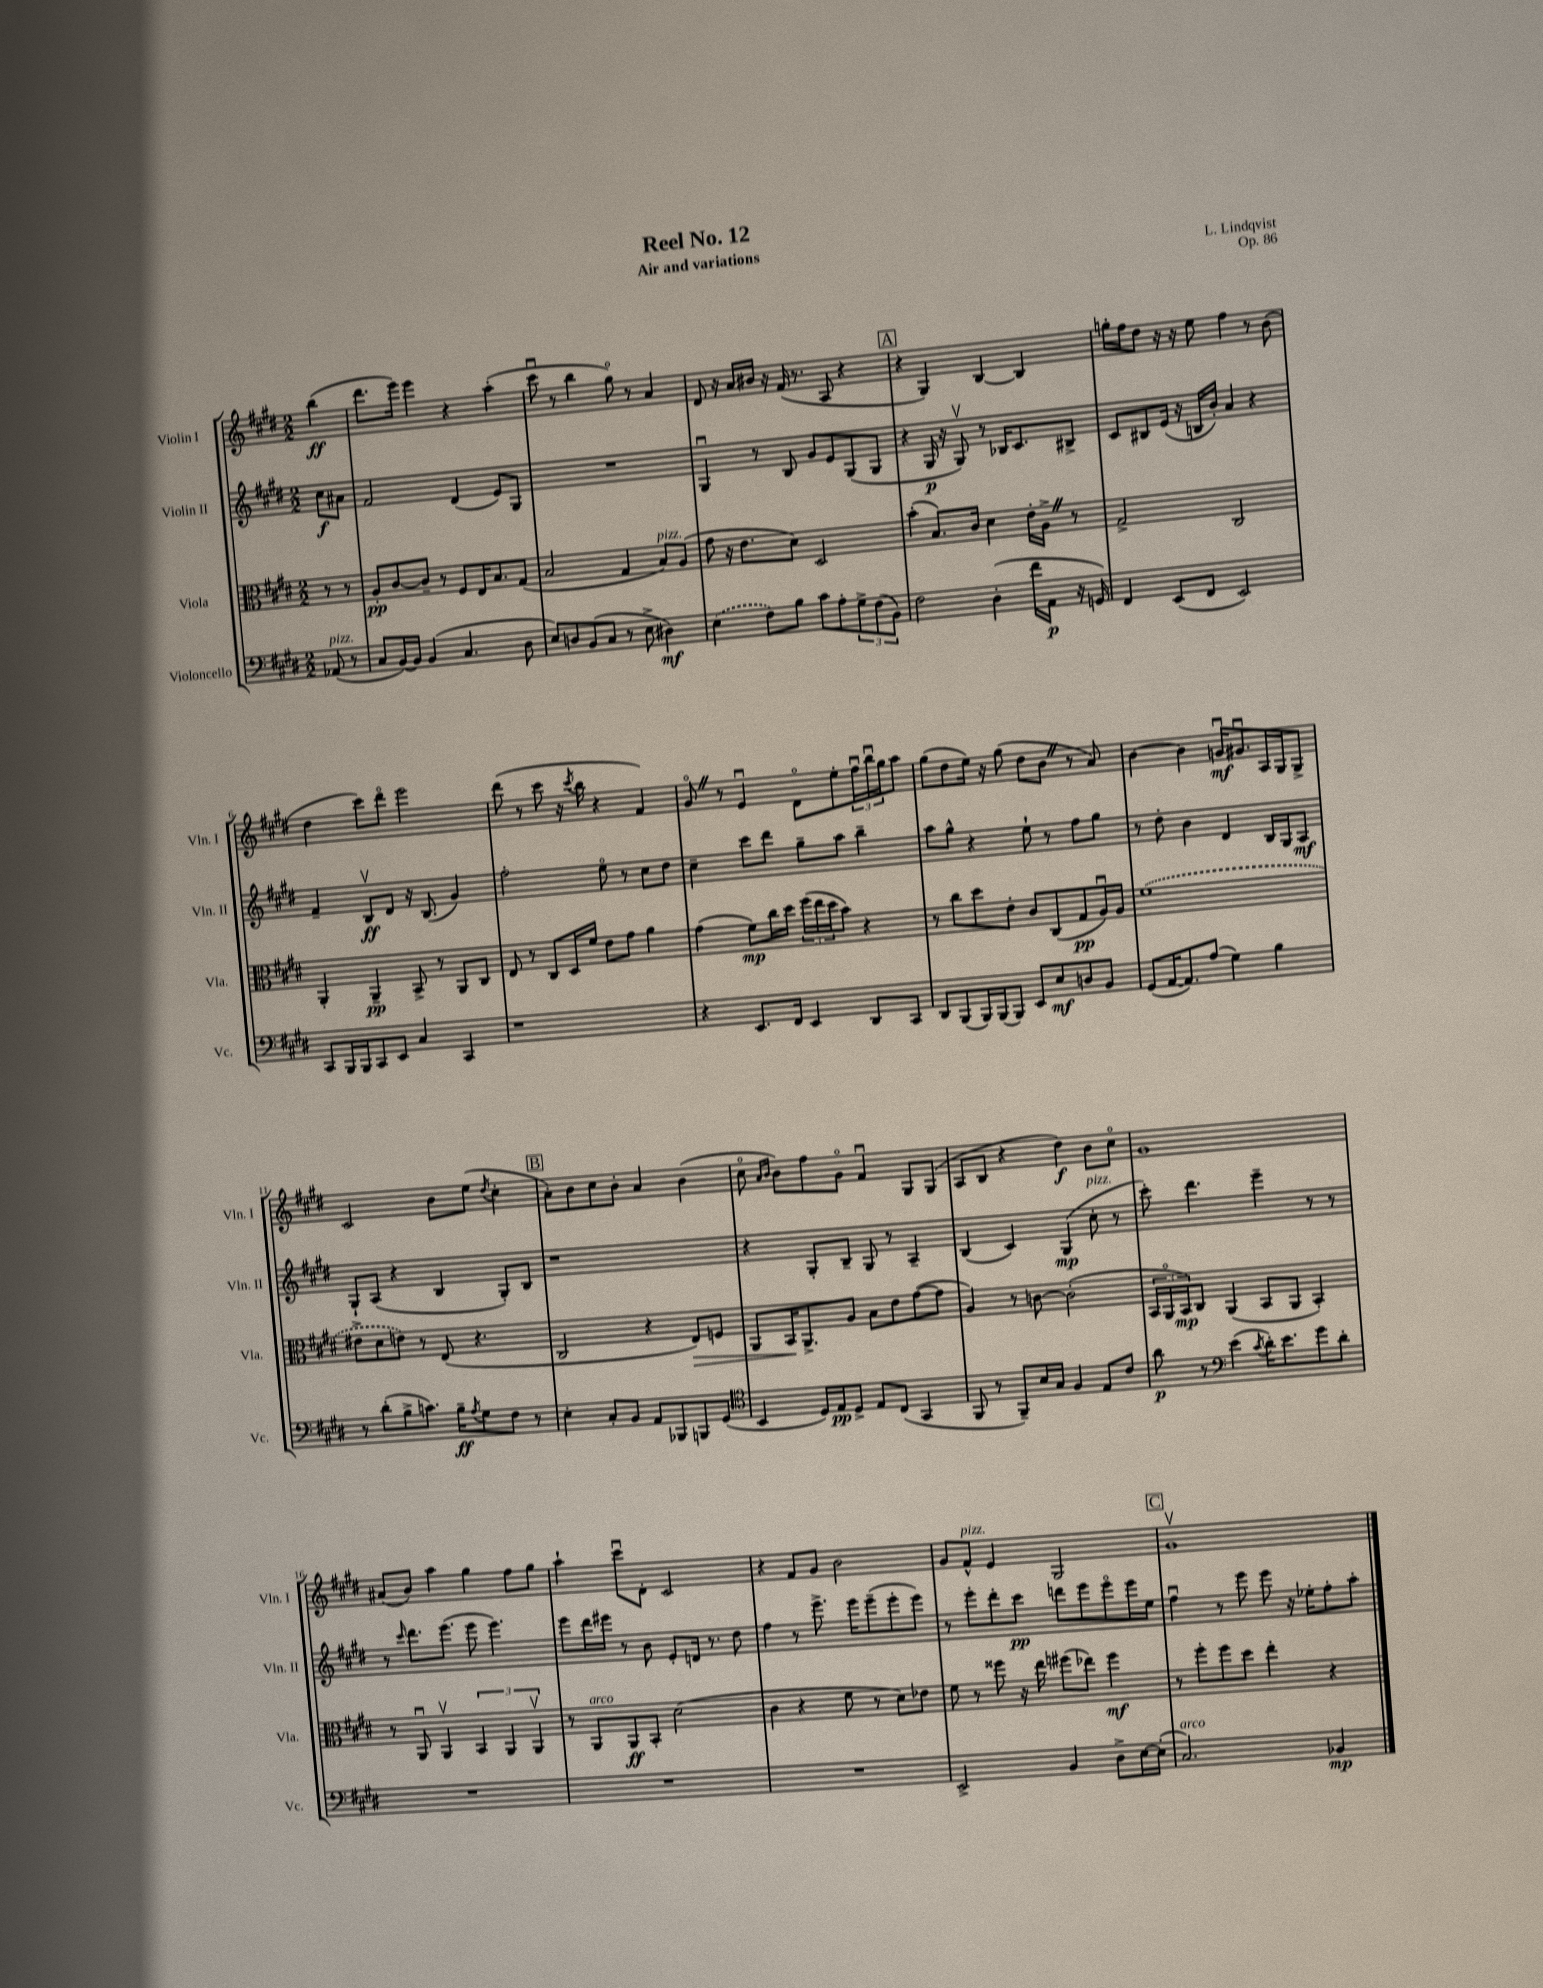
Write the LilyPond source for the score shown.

\header { title = "Reel No. 12" composer = "L. Lindqvist" subtitle = "Air and variations" opus = "Op. 86" }
<<
\new StaffGroup <<
\new Staff = "s0" \with { instrumentName = "Violin I" shortInstrumentName = "Vln. I" } {
    \clef treble \key e \major \numericTimeSignature \time 2/2 \partial 4
    b''4\ff( |
    dis'''8. e'''16) e'''4 r4 a''4-.( |
    cis'''8\downbow r8 b''4 gis''8\flageolet) r8 a'4 |
    dis'8 r16 a'16 bis'16 r16 fis'16( r8. a8 r4 |
    \mark \markup { \box "A" } r4 gis4) b4~ b4 |
    g''16-. fis''16 dis''8 r16 r16 e''8 fis''4 r8 b'8( |
    dis''4 cis'''8) dis'''8\flageolet e'''2 |
    dis'''8( r8 cis'''8 r16 \acciaccatura { cis'''8 } b''16 r4 fis'4) |
    gis'8\flageolet \once \override BreathingSign.text = \markup { \musicglyph "scripts.caesura.straight" } \breathe r8 e'4\downbow dis'8\flageolet e''8-. \tuplet 3/2 { fis''16\downbow b''16\downbow gis''16 } a''8 |
    gis''8( dis''8 e''16) r16 gis''8( dis''8 b'8 \once \override BreathingSign.text = \markup { \musicglyph "scripts.caesura.straight" } \breathe r8 a'8) |
    b'4~ b'4 g'16\downbow\mf gis'8.\downbow a16 gis16 gis8-> |
    cis'2 b'8 e''8( \acciaccatura { dis''8 } cis''4-. |
    \mark \markup { \box "B" } a'8-.) b'8 cis''8 b'8-. a'4 b'4( |
    cis''8\flageolet \grace { a'16 b'16 } b'8) fis''8 gis'8\flageolet fis'4\downbow gis8 gis8( |
    a8 b8 r4 dis''4\f) b'8 cis''8\flageolet |
    gis'1 |
    ais'8( b'8) a''4 gis''4 fis''8 gis''8 |
    a''4-! cis'''8\downbow dis'8-. cis'2 |
    r4 fis'8 gis'8 b'2 |
    gis'8 fis'8-^^\markup { \italic "pizz." } e'4 gis2 |
    \mark \markup { \box "C" } gis'1\upbow \bar "|." |
}
\new Staff = "s1" \with { instrumentName = "Violin II" shortInstrumentName = "Vln. II" } {
    \clef treble \key e \major \numericTimeSignature \time 2/2 \partial 4
    cis''8\f ais'8 |
    fis'2 dis'4( e'8) gis8 |
    R1 |
    gis4\downbow r8 b8 gis'8 e'8 gis8( gis8 |
    \mark \markup { \box "A" } r4 gis16\p r16 gis8\upbow) r8 bes16 cis'8. bis8-> |
    cis'8 bis8 e'16( r16 b16 b'16-.) a'4 r4 |
    fis'4-- b8\upbow\ff dis'8 r16 b8.( gis'4) |
    fis''2-. e''8\flageolet r8 cis''8 dis''8 |
    cis''4-- cis'''8 dis'''8 gis''8-- a''8 b''4-- |
    a''8 gis''8-^ r4 e''8-! r8 fis''8 gis''8 |
    r8 dis''8-. b'4 dis'4 b16 gis16 a8\mf |
    gis8-! a8( r4 b4 gis8-.) b8 |
    \mark \markup { \box "B" } r1 |
    r4 gis8-. b8-- gis8 r8 a4-- |
    b4( cis'4) gis4\mp( cis''8-.^\markup { \italic "pizz." } r8 |
    cis'''8-.) dis'''4. e'''4-- r8 r8 |
    r8 \grace { cis'''16 } dis'''8. e'''8.( e'''8 e'''4.) |
    e'''8 dis'''16 eis'''16 r8 b'8 e'8-. d'16 r8. dis''8 |
    fis''4 r8 e'''8.-> e'''16 e'''8--( e'''8-. e'''8) |
    r8 e'''8-. dis'''8-. cis'''8\pp d'''8 e'''8 e'''8\flageolet e'''16 e''16 |
    \mark \markup { \box "C" } fis''4\downbow r8 e'''8 e'''8 r16 ees''16-. fis''8-. a''8-. \bar "|." |
}
\new Staff = "s2" \with { instrumentName = "Viola" shortInstrumentName = "Vla." } {
    \clef alto \key e \major \numericTimeSignature \time 2/2 \partial 4
    r8 r8 |
    a8-.\pp cis'8~ cis'8-- r8 fis8 e16 b8. gis8( |
    b2 gis4 b8^\markup { \italic "pizz." }) a8( |
    gis'8 r16 e'8. dis'8) dis2 |
    \mark \markup { \box "A" } b'4-.( b8.) cis'16 dis'4 e'16-. a16-> \once \override BreathingSign.text = \markup { \musicglyph "scripts.caesura.straight" } \breathe r8 |
    gis2-> cis2 |
    a,4-. a,4--\pp b,8-> r8 a,8 cis8 |
    e8 r8 cis8 dis16 fis'16 e'8 gis'8 a'4 |
    gis'4( fis'8\mp) cis''16 dis''16 \tuplet 3/2 { fis''16( e''16 dis''16 } b'8) r4 |
    r8 cis''8 dis''8 e'8-. cis'8 cis8( gis8\pp a16\downbow) a16 |
    \once \slurDashed fis'1( |
    eis'8-> dis'8 e'8) r8 e8( r4. |
    \mark \markup { \box "B" } cis2 r4 e8\>) f8 |
    a,8 b,16\! a,8.-> a8 b8 e'8 gis'8~( gis'8 |
    a4) r8 c'8~ c'2-.( |
    \tuplet 3/2 { b,16 a,16\flageolet b,16\mp) } cis8 a,4( b,8 a,8 b,4-.) |
    r8 a,8\downbow a,4\upbow \tuplet 3/2 { b,4 a,4 a,4\upbow } |
    r8 a,8^\markup { \italic "arco" } a,8\ff b,8-. dis'2( |
    cis'4 r4 fis'8 r8 dis'8) ees'8 |
    fis'8 r8 fisis''8 r16 e''16 fis''8( ees''8) fis''4\mf |
    \mark \markup { \box "C" } r8 fis''8-. fis''8 dis''8 e''4-. r4 \bar "|." |
}
\new Staff = "s3" \with { instrumentName = "Violoncello" shortInstrumentName = "Vc." } {
    \clef bass \key e \major \numericTimeSignature \time 2/2 \partial 4
    aes,8^\markup { \italic "pizz." }( r8 |
    cis8 b,16~) b,16 b,4( cis4. dis8 |
    e8) d8 b,8( cis8 r8 e8-> dis4\mf) |
    \once \slurDashed e4( fis8) b8 cis'8 a8-. \tuplet 3/2 { gis8-> fis8( b,8) } |
    \mark \markup { \box "A" } fis2 dis4-.( fis'16 a,16\p r16 g,16) |
    fis,4 e,8( fis,8 e,2) |
    cis,8 b,,16 b,,16 cis,8 e,8 cis4 cis,4 |
    r1 |
    r4 e,8. fis,16 e,4 dis,8 cis,8 |
    dis,8 b,,8( b,,16) b,,16( b,,8) e,8 e8\mf d8 b,8 |
    gis,8( a,16~ a,8.) a8( gis4) b4 |
    r8 dis'8-.( b8-> c'8.) b16--\ff \acciaccatura { a8 } gis8 fis8 r8 |
    \mark \markup { \box "B" } e4-. cis8-. b,8 a,8 bes,,8 b,,8 gis,8( |
    \clef tenor b,4 dis16) e16\pp dis8-> e8 cis8( gis,4 |
    fis,8 r8 fis,8--) b16 gis16 fis4 e8 cis'8 |
    a'8\p r8 \clef bass e'4( \acciaccatura { cis'8 } dis'16-.) e'8. gis'8 dis'8-. |
    R1 |
    R1 |
    R1 |
    e,2-> b,4 dis8-> e16~ e16-.( |
    \mark \markup { \box "C" } cis2.^\markup { \italic "arco" }) bes,4\mp \bar "|." |
}
>>
>>
